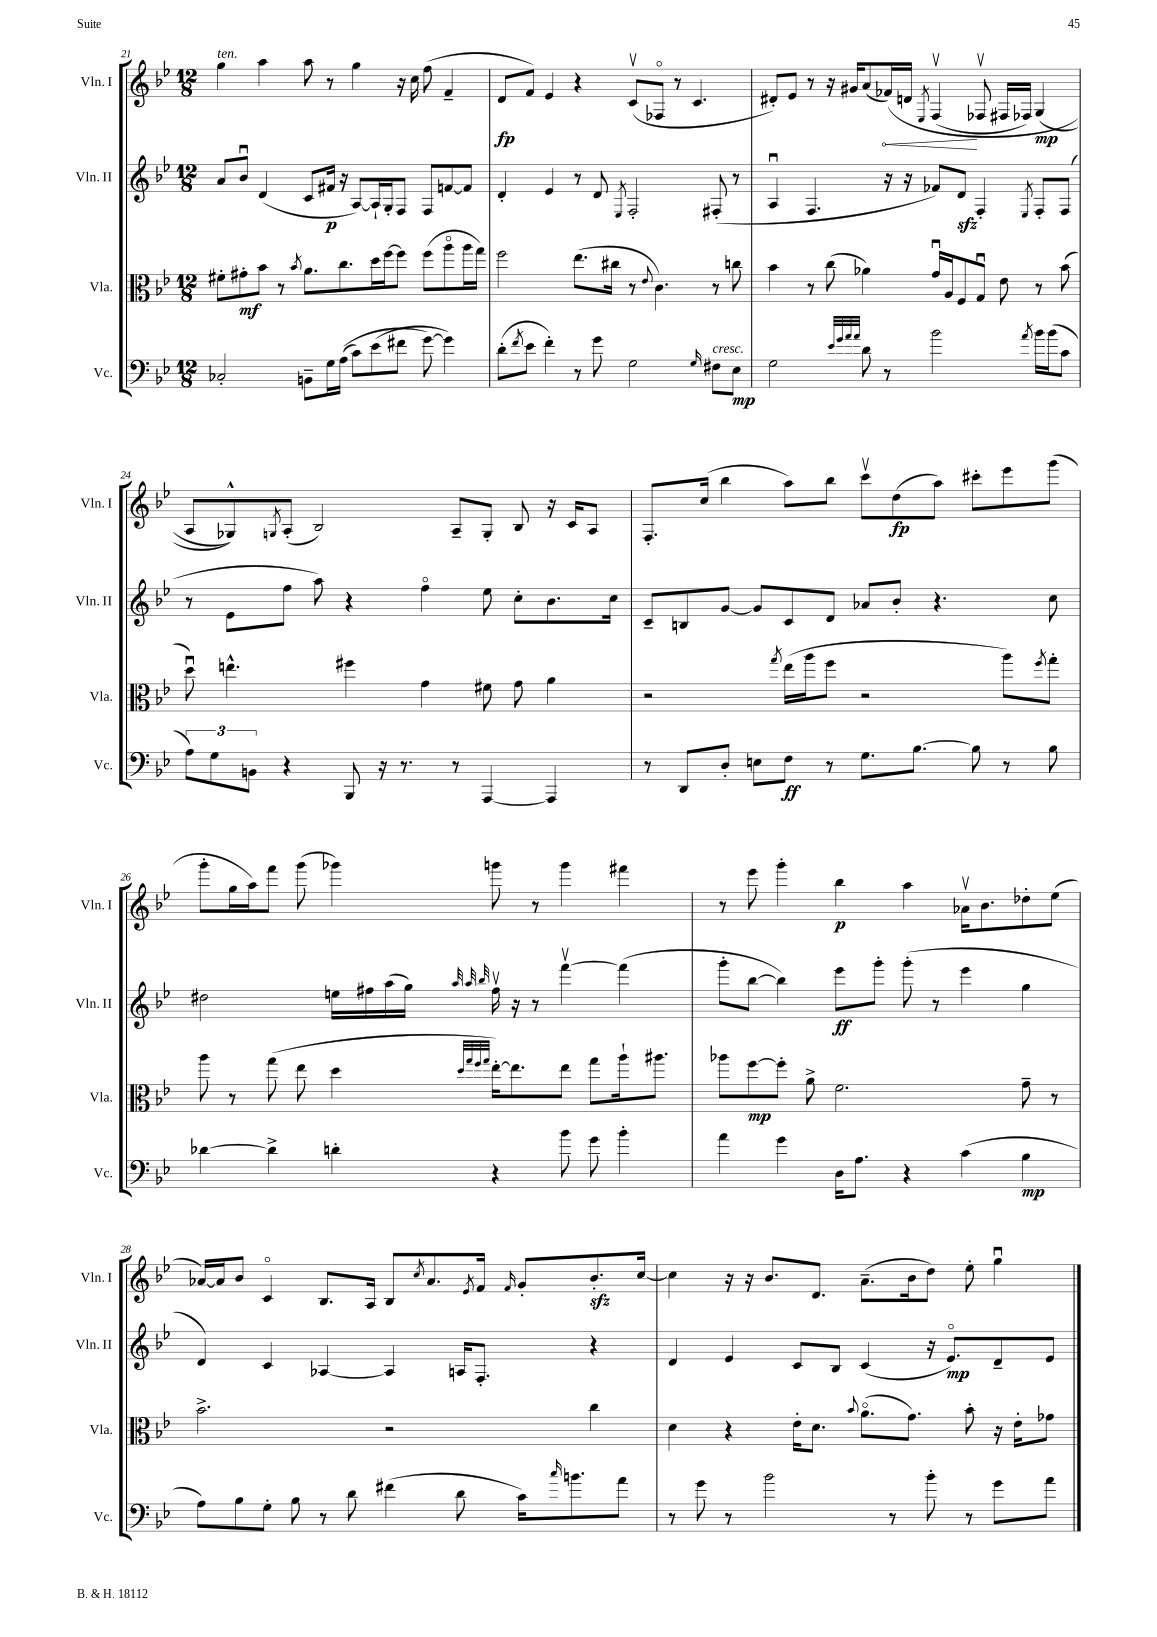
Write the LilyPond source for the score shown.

<<
\new StaffGroup <<
\new Staff = "s0" \with { instrumentName = "Vln. I" shortInstrumentName = "Vln. I" } {
    \clef treble \key bes \major \numericTimeSignature \time 12/8
    g''4^\markup { \italic "ten." } a''4 a''8 r8 g''4 r16 c''16 f''8( f'4-- |
    d'8\fp f'8) ees'4 r4 c'8\upbow( fes8\flageolet r8 c'4. |
    dis'8-.) ees'8 r8 r16 gis'16 a'8( \once \override Hairpin.circled-tip = ##t fes'16\<)\( d'16 \acciaccatura { ees8 } f4\upbow\!( fes8\upbow fis16 fes16) g4\mp( |
    a8 ges8-^)\) \acciaccatura { g8 } a8-.( bes2) a8-- g8-. bes8 r16 c'16 a8 |
    f8.-. c''16( bes''4 a''8) bes''8 c'''8\upbow d''8\fp( a''8) cis'''8-. ees'''8 g'''8( |
    g'''8-. g''16 a''16) f'''8 g'''8( ges'''4) g'''8 r8 g'''4 fis'''4 |
    r8 ees'''8 g'''4-. bes''4\p a''4 aes'16\upbow bes'8. des''8-. ees''8( |
    aes'16~) aes'16 bes'8 c'4\flageolet bes8. a16 bes8 \acciaccatura { c''8 } aes'8. \acciaccatura { ees'8 } f'16 \grace { f'16 } g'8-. bes'8.-.\sfz c''16~ |
    c''4 r16 r16 bes'8. d'8. a'8.--( bes'16 d''8) ees''8-. g''4\downbow \bar "|." |
}
\new Staff = "s1" \with { instrumentName = "Vln. II" shortInstrumentName = "Vln. II" } {
    \clef treble \key bes \major \numericTimeSignature \time 12/8
    a'8 bes'8\downbow d'4( c'8 fis'16\p r16 a8~) a16-! g16-. f8 f8 f'8~ f'8 |
    d'4-. ees'4 r8 d'8 \acciaccatura { ees8 } f2-. fis8-.( r8 |
    a4\downbow f4. r16 r16 fes'8) d'8\sfz f4-. \acciaccatura { ees8 } f8-. f8( |
    r8 ees'8 f''8 a''8) r4 f''4\flageolet ees''8 c''8-. bes'8. c''16 |
    c'8-- b8 g'8~ g'8 c'8 d'8 aes'8 bes'8-. r4. c''8 |
    dis''2 e''16 fis''16 a''16( g''16) \grace { a''32 a''32 bes''32 } fis''16\upbow r16 r8 f'''4~\upbow f'''4( |
    g'''8-. bes''8~ bes''4) ees'''8\ff g'''8-. g'''8-.( r8 ees'''4 g''4 |
    d'4) c'4 aes4~ aes4 a16 f8.-. r4 |
    d'4 ees'4 c'8 bes8 c'4( r16 ees'8.\flageolet\mp) d'8-- ees'8 \bar "|." |
}
\new Staff = "s2" \with { instrumentName = "Vla." shortInstrumentName = "Vla." } {
    \clef alto \key bes \major \numericTimeSignature \time 12/8
    fis'8-. gis'8-.\mf bes'8 r8 \acciaccatura { bes'8 } a'8. c''8. d''16 f''16~ f''8 f''8( a''8\flageolet a''16 g''16) |
    f''2 ees''8.( cis''16 r8 \appoggiatura { ees'8 } c'4.) r8 c''8 |
    bes'4 r8 c''8( aes'4) g'16\downbow a16 f8 g8\downbow ees'8 r8 bes'8( |
    d''8\downbow) e''4.-^ fis''4 g'4 fis'8 g'8 a'4 |
    r2 \acciaccatura { g''8 } ees''16( a''16 f''8 r2 a''8) \acciaccatura { f''8 } g''8-. |
    a''8 r8 g''8( ees''8 d''4 \grace { d''32 g''32 f''32 g''32 } ees''16~-.) ees''8. ees''8 g''8 a''16-! ais''8. |
    aes''8 f''8~\mp f''8-. a'8-> f'2. g'8-- r8 |
    bes'2.-> r2 c''4 |
    d'4 r4 ees'16-. d'8. \appoggiatura { bes'8 } a'8.\flageolet( g'8.) bes'8-. r16 ees'16-. ges'8 \bar "|." |
}
\new Staff = "s3" \with { instrumentName = "Vc." shortInstrumentName = "Vc." } {
    \clef bass \key bes \major \numericTimeSignature \time 12/8
    ces2-. b,8-- g16 a16(\( c'8) ees'8( fis'8 g'8~\) g'4) |
    d'8-.( \acciaccatura { f'8 } ees'8 f'4-.) r8 g'8 g2 \grace { g16 } fis8^\markup { \italic "cresc." } ees8\mp |
    g2 \grace { ees'32 g'32 a'32 a'32 } d'8 r8 bes'2 \acciaccatura { a'8 } bes'16 bes'16( c'8 |
    \tuplet 3/2 { a8) g8 b,8 } r4 bes,,8 r16 r8. r8 a,,4~ a,,4 |
    r8 d,8 d8-. e8 f8\ff r8 g8. bes8.~ bes8 r8 bes8 |
    des'4~ des'4-> d'4-. r4 bes'8 g'8 bes'4-. |
    a'4 g'4 d16 a8. r4 c'4( bes4\mp |
    a8) bes8 g8-. bes8 r8 d'8 fis'4( d'8 c'16) \grace { c''16 } b'8. a'8 |
    r8 g'8 r8 bes'2 r8 bes'8-. r8 g'8 a'8 \bar "|." |
}
>>
>>
\layout { \context { \Score currentBarNumber = #21 } }
